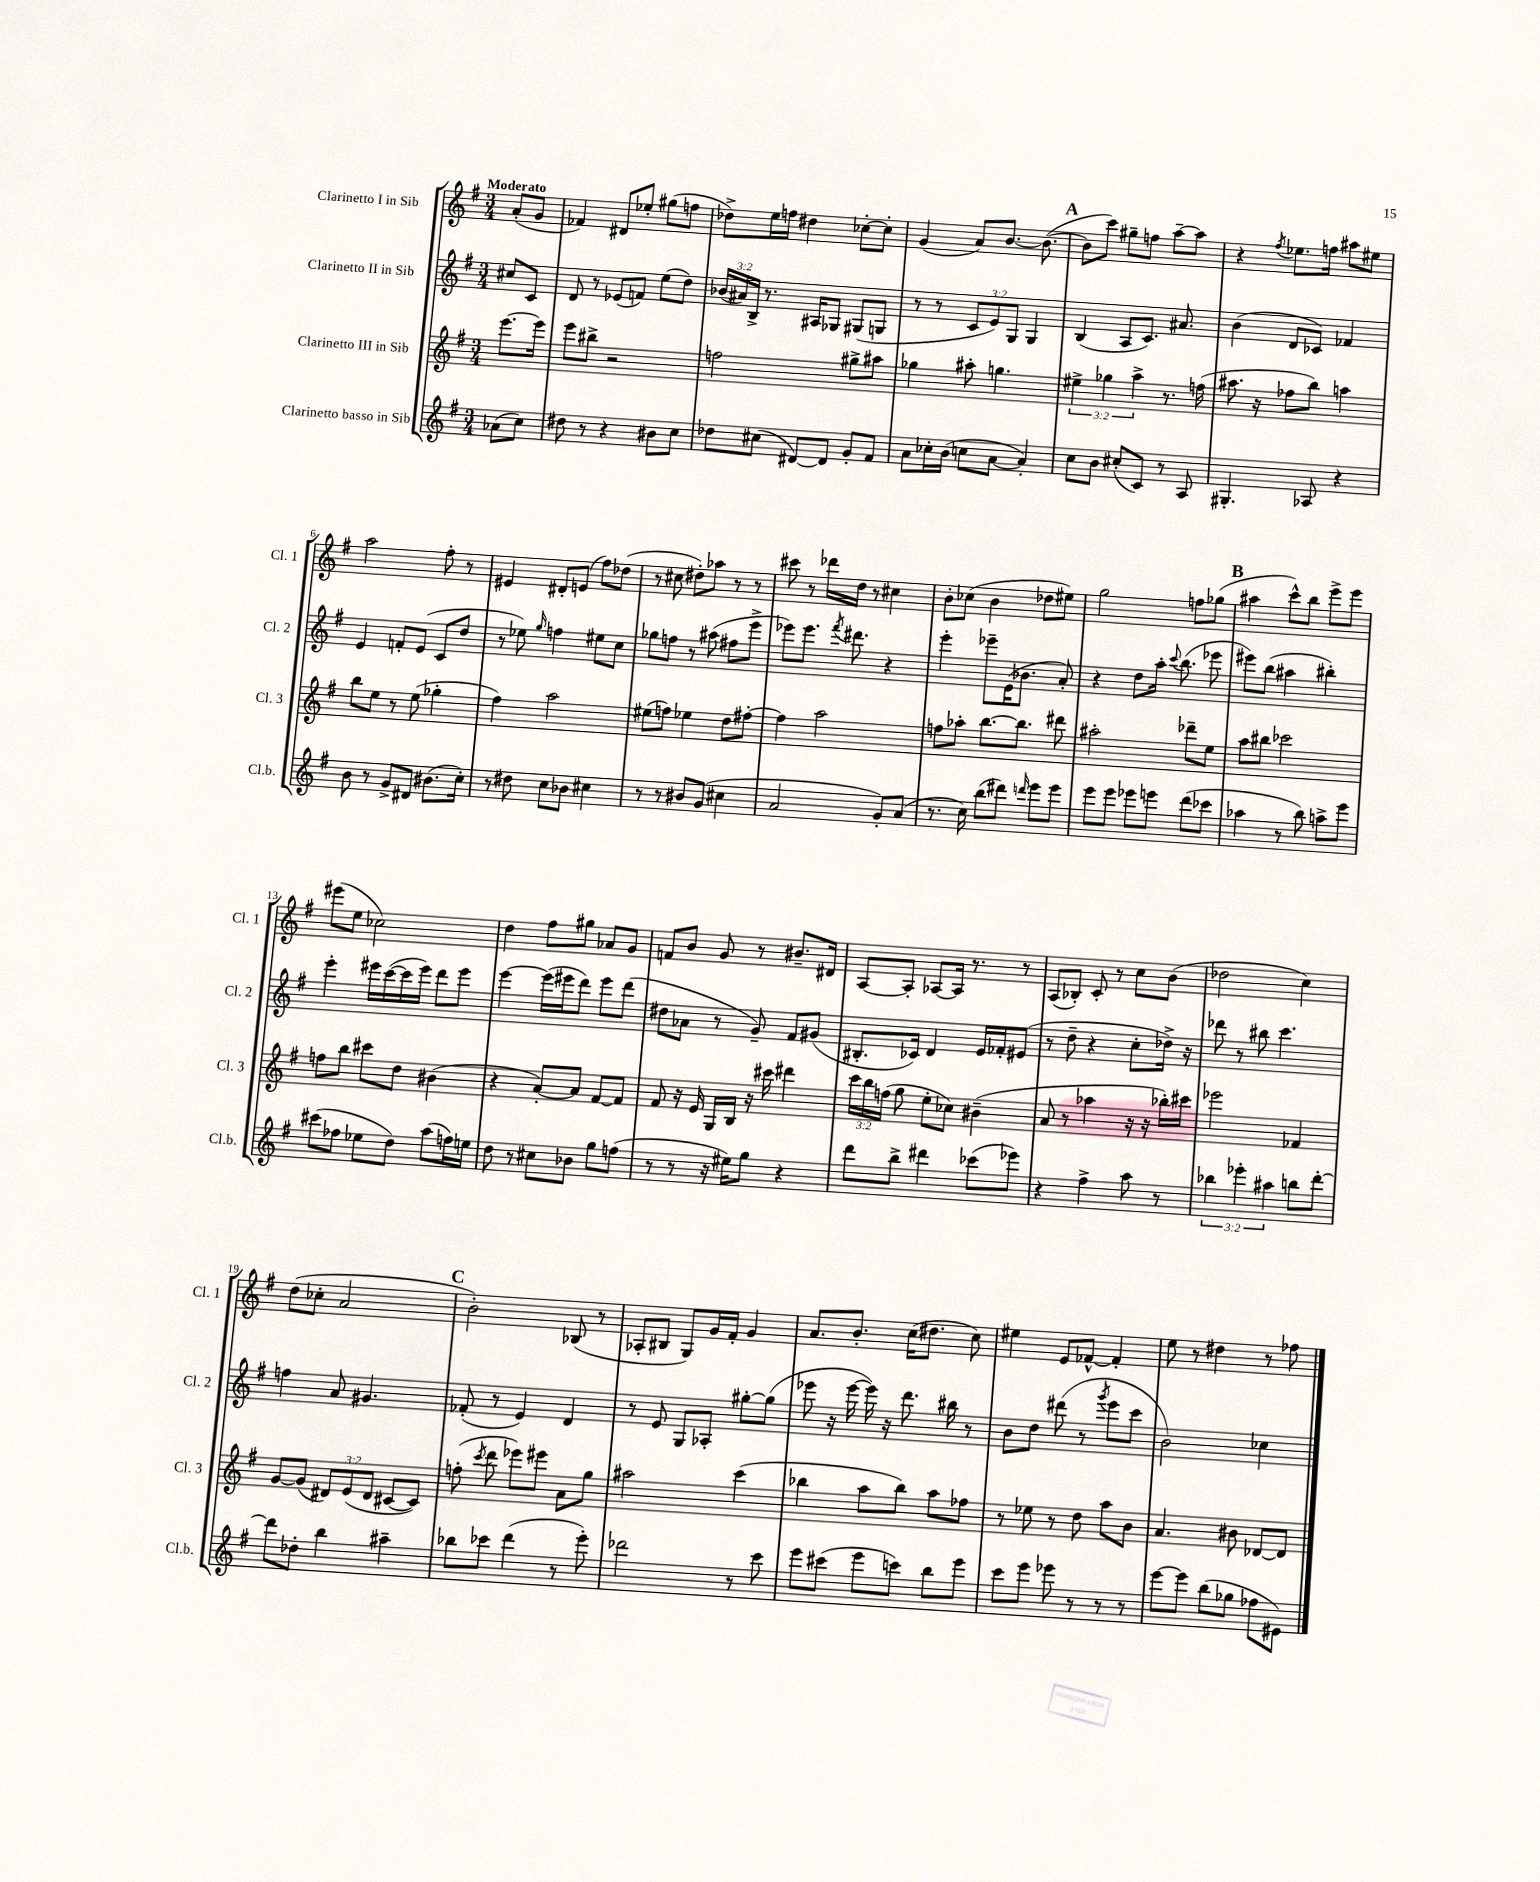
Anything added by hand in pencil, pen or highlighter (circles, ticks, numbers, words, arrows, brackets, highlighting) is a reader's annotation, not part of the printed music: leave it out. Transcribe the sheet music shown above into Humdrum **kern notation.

**kern	**kern	**kern	**kern
*staff4	*staff3	*staff2	*staff1
*clefG2	*clefG2	*clefG2	*clefG2
*k[f#]	*k[f#]	*k[f#]	*k[f#]
*M3/4	*M3/4	*M3/4	*M3/4
(8a-	[8.eee	8cc#	(8a'
8cc)	.	8c	8g
.	16eee]	.	.
=	=	=	=
8dd#	8eee	8d	4f-)
8r	8bb#^	8r	.
4r	2r	(8e-	8d#
.	.	8f)	8ee-'
8b#	.	(8ee	(8gg#
8cc	.	8dd)	8ff
=	=	=	=
8dd-	2ff	(24b-	8dd-^)
.	.	24a#)	.
.	.	24B^	.
(8cc#	.	8.r	16ee
.	.	.	16ff
[8d#)	.	.	4dd#
.	.	16A#	.
8d#]	.	8G-	.
8g'	8gg#^	(8G#	[8cc-'
8f#	8aa#	8G	8cc-']
=	=	=	=
8a	4gg-	8r	(4g
16cc-'	.	8r	.
(16b	.	.	.
8cc	8aa#'	12c	8a)
.	.	12e)	.
[8a	4.gg	.	[8.b
.	.	12G	.
4a'])	.	4G	.
.	.	.	(8.b_
=	=	=	=
8cc	6ee#^	(4B	8b]
8b	.	.	8ccc)
.	6gg-	.	.
(8cc#'	.	8A	8gg#~
.	6aa^	.	.
8c)	.	8.c)	8ff
8r	8.r	.	[8aa~
.	.	8.a#	.
8A	.	.	8aa]
.	(16ff	.	.
=	=	=	=
4.G#'	8.aa#	(4b	4r
.	16r	.	.
.	.	.	8qff#
.	8ff-	8d	8.ee-
8A-	8bb)	8c-)	.
.	.	.	16ff
4r	4aa	4f-	8aa#
.	.	.	8ee#
=	=	=	=
8b	8bb	4e	2aa
8r	8ee	.	.
8g^	8r	8f'	.
8d#	(8ee	(8e	.
(8.b#	4gg-'	8c	8ff#'
.	.	8dd	8r
16cc')	.	.	.
=	=	=	=
8r	4ff#)	8r	4e#
8dd#	.	8ee-)	.
.	.	16qqgg	.
8cc	2aa	4ff	8d#'
8b-	.	.	(8e
4cc#	.	8ee#	8ff#)
.	.	8cc	(8dd-
=	=	=	=
8r	(8ee#	8gg-	8r
8r	8ff)	8ff	8cc#
8b#	4ee-	8r	8dd#')
(8g	.	(8aa#	8aa-
4cc#	8dd	8ff#	8r
.	[8ff#'	8eee^	8r
=	=	=	=
2a	4ff#]	8eee-)	8ccc#
.	.	8.eee-	8r
.	2aa	.	16ddd-
.	.	8qfff#	.
.	.	8.ddd#	16dd
.	.	.	8r
8g')	.	4r	4cc#
(8a	.	.	.
=	=	=	=
8.r	8ff	4eee'	8b'
.	8aa-'	.	(8cc-
16cc)	.	.	.
(8bb	[8.bb	8eee-~	4b
8ddd#)	.	(16e	.
.	8.bb]	8.b-	.
16qqddd	.	.	.
8eee	.	.	8dd-
8eee	8ddd#	8a')	8ee#)
=	=	=	=
8eee	2aa#'	4r	2gg
8eee	.	.	.
8eee-	.	8dd	.
8eee	.	16aa'	.
.	.	8qqccc	.
.	.	(8.bb	.
(8ddd	8ddd-~	.	8ff
8ccc-	8ee	8eee-	(8gg-
=	=	=	=
4aa-	8aa	8eee#)	4aa#
.	8bb#	(8bb	.
8r	2ccc-	4aa#	8ccc^^)
8bb)	.	.	8bb
8aa^	.	4bb#')	8eee^
8eee	.	.	8eee
=	=	=	=
(8ccc#	8ff	4eee'	(8eee#
8ff-	8bb	.	8ee
8ee-	8ccc#	16eee#	2cc-)
.	.	([16ccc	.
8dd)	8dd	16ccc]	.
.	.	16eee#)	.
(8aa	(4b#	8ddd	.
16ff)	.	8eee#	.
16ee	.	.	.
=	=	=	=
8dd	4r	[4eee	4dd
8r	.	.	.
8cc#	[8a')	(16eee]	8ff#
.	.	16eee#	.
8b-	8a]	8ddd)	8gg#
8gg	[8f#	8eee#	8a-
(8ff	8f#]	(8ddd	8g
=	=	=	=
8r	8f#	8dd#	8f
8r	16r	8a-	8b
.	16e	.	.
16r	16G	8r	8g
16ee#)	16B	.	.
8gg	16r	8g~)	8r
.	16ccc#	.	.
4r	4ddd#	8f#	8.b#~
.	.	(8g#	.
.	.	.	16d#
=	=	=	=
8ddd	24ccc	8.B#'	[8A
.	24bb	.	.
.	(24ff	.	.
8bb^	8gg	.	8A']
.	.	16c-)	.
4ddd#	8ee'	4d	[8A-
.	8cc-)	.	16A-]
.	.	.	8.r
(8ccc-	(4b#~	16e	.
.	.	16f-'	.
8eee-)	.	(8e#	8r
=	=	=	=
4r	8a	8r	(8A
.	8r	8dd~	8B-')
4ff#^	4aa-	4r	8c'
.	.	.	8r
8aa	16r	8cc'	8cc
.	16r	.	.
8r	16bb-')	16dd-^)	(8b
.	16ccc#	16r	.
=	=	=	=
6bb-	2eee-	8ddd-	2dd-
.	.	8r	.
6eee-'	.	.	.
.	.	8bb#	.
6aa#	.	.	.
.	.	4.ccc	.
8bb	4f-	.	4cc)
[8ddd'	.	.	.
=	=	=	=
8ddd]	[8g	4ff	(8dd
8dd-'	(8g]	.	8cc-'
4bb	12d#)	8a	2a
.	(12e	.	.
.	.	4.g#	.
.	12d#	.	.
4aa#~	[8c#	.	.
.	8c#])	.	.
=	=	=	=
8bb-	(8ff'	(8f-'	2b')
.	8qccc	.	.
8ccc-	8ddd	8r	.
(4ddd	8eee-)	4e)	.
.	8eee#	.	.
8r	8a	4d	(8B-
8eee')	8gg	.	8r
=	=	=	=
2ddd-	2aa#	8r	8A-'
.	.	8e	8B#
.	.	8G	8G)
.	.	8A-'	16g
.	.	.	16f#'
8r	(4ccc	[8gg#'	4g
8ccc	.	(8gg#]	.
=	=	=	=
8eee	4bb-	8eee-	8.a
(8ccc#	.	16r	.
.	.	[16eee-	8.b'
8eee	8aa	16eee-])	.
.	.	16r	.
8ccc)	8bb-)	8.ddd	(16cc
.	.	.	8.dd#
8bb	8aa	.	.
.	.	16bb#	.
8eee	8ff-	8r	8cc)
=	=	=	=
8ccc	8r	8b	4ee#
8eee	8ee-	8dd	.
8eee-	8r	(8ddd#	8e
8r	8dd	8r	[8f-^^
.	.	8qggg	.
8r	8aa	8eee	4f-']
8r	8b	8ccc	.
=	=	=	=
[8eee	4.a	2b)	8ee
8eee]	.	.	8r
(8bb	.	.	4dd#
8gg-	8b#	.	.
8ff-	[8d-	4cc-	8r
8e#)	8d-]	.	8ff-
==	==	==	==
*-	*-	*-	*-
